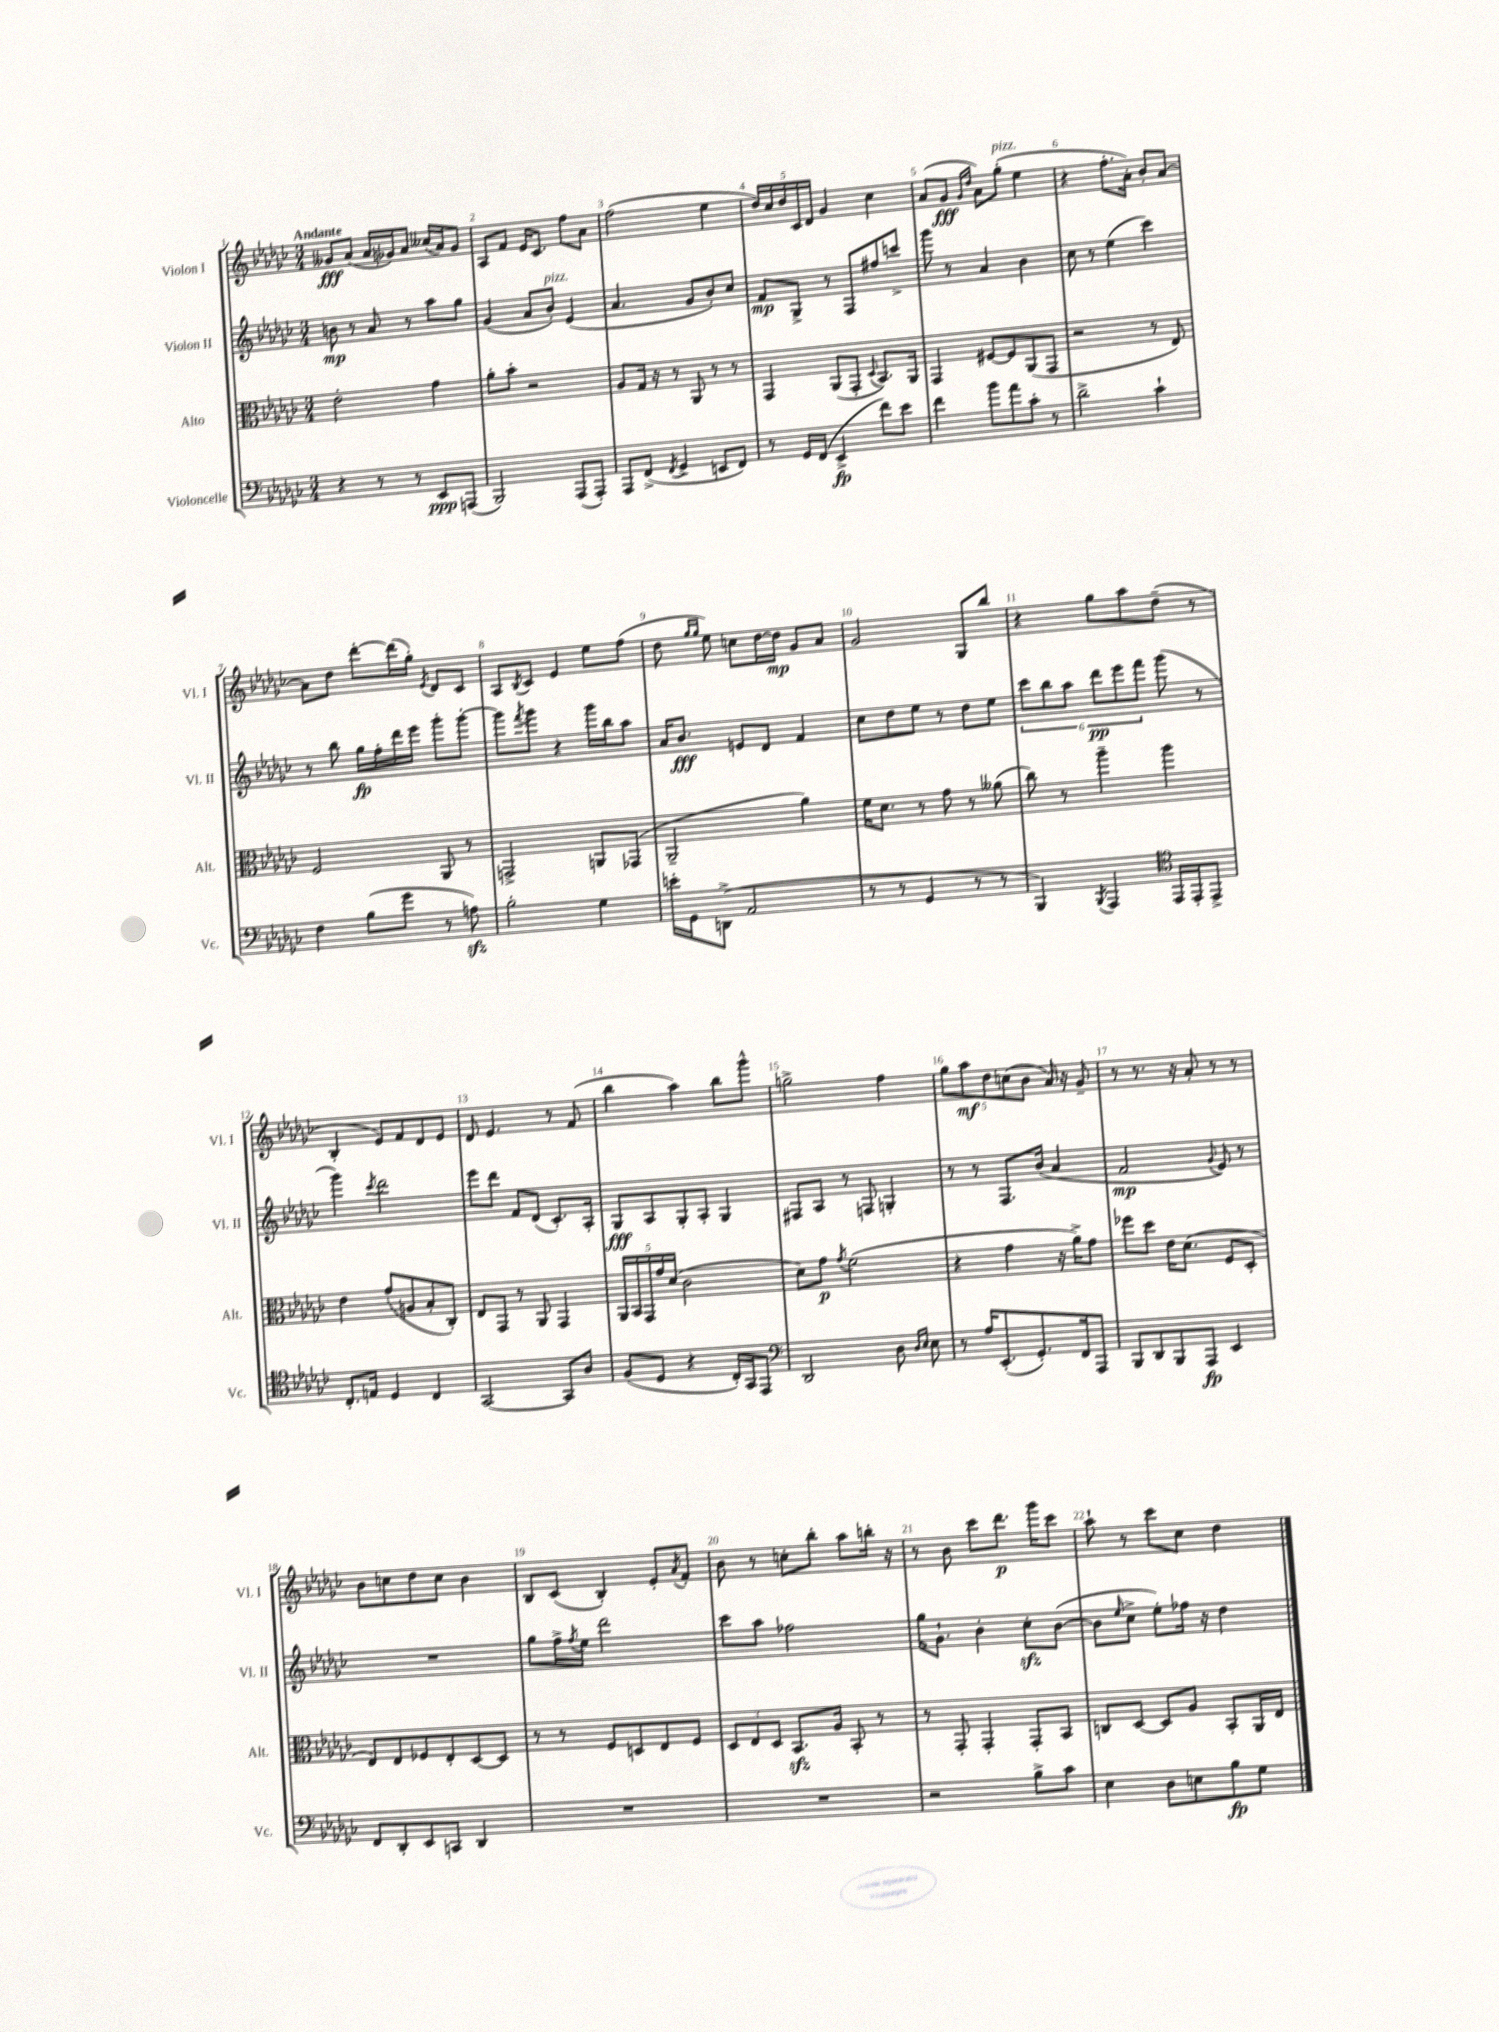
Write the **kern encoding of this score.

**kern	**dynam	**kern	**dynam	**kern	**dynam	**kern	**dynam
*part4	*part4	*part3	*part3	*part2	*part2	*part1	*part1
*staff4	*staff4	*staff3	*staff3	*staff2	*staff2	*staff1	*staff1
*I"Violoncelle	*	*I"Alto	*	*I"Violon II	*	*I"Violon I	*
*I'Vc.	*	*I'Alt.	*	*I'Vl. II	*	*I'Vl. I	*
*clefF4	*	*clefC3	*	*clefG2	*	*clefG2	*
*k[b-e-a-d-g-c-]	*	*k[b-e-a-d-g-c-]	*	*k[b-e-a-d-g-c-]	*	*k[b-e-a-d-g-c-]	*
*M3/4	*	*M3/4	*	*M3/4	*	*M3/4	*
=1	=1	=1	=1	=1	=1	=1	=1
!	!	!	!	!	!	!LO:TX:a:B:t=Andante	!
4r	.	2e-'\	.	8bn\	mp	8g--X/L	fff
.	.	.	.	8r	.	(8a-/J	.
8r	.	.	.	8a-/	.	16a-/LL	.
.	.	.	.	.	.	16g-X/J)	.
8r	.	.	.	8r	.	8a-/J	.
8EE-/L	ppp	4g-\	.	8aa-\L	.	(16cc--X/LL	.
.	.	.	.	.	.	16a-/J)	.
(8AAAn/J	.	.	.	8gg-\J	.	8g-/J	.
=2	=2	=2	=2	=2	=2	=2	=2
2BBB-/)	.	8a-'\L	.	(4g-/	.	8A-/L	.
.	.	8b-'\J	.	.	.	8f/J	.
.	.	2r	.	8a-/L	.	16e-/KL	.
.	.	.	.	.	.	8.c-/J	.
!	!	!	!	!LO:TX:a:i:t=pizz.	!	!	!
.	.	.	.	8b-'/J)	.	.	.
(8AAA-/L	.	.	.	(4e-/	.	8ff\L	.
8AAA-'/J)	.	.	.	.	.	8a-\J	.
=3	=3	=3	=3	=3	=3	=3	=3
8AAA-/L	.	8A-/L	.	4.a-/	.	(2ff\	.
(8FF^/J	.	16G-/Jk	.	.	.	.	.
.	.	16r	.	.	.	.	.
8qFF/	.	.	.	.	.	.	.
4GG-^/	.	8r	.	.	.	.	.
.	.	8AA-/	.	8g-/L	.	.	.
8EEn/L	.	8r	.	8b-'/)	.	4ee-\	.
8FF/J)	.	8r	.	8cc-/J	.	.	.
=4	=4	=4	=4	=4	=4	=4	=4
8r	.	4GG-/	.	8f/L	mp	20dd-/LL)	.
.	.	.	.	.	.	20cc-/	.
.	.	.	.	.	.	20dd-/	.
16GG-/LL	.	.	.	8G-^/J	.	.	.
.	.	.	.	.	.	20c-/	.
(16FF/JJ	.	.	.	.	.	.	.
.	.	.	.	.	.	20d-/JJ	.
4EE-^/	fp	(8AA-/L	.	8r	.	4g-/	.
.	.	8GG-'/J	.	8F/L	.	.	.
.	.	8qqD-/	.	.	.	.	.
8f\L)	.	8.BB-/L)	.	8ff#X/	.	4cc-\	.
8e-\J	.	.	.	8cccn^/J	.	.	.
.	.	16AA-/Jk	.	.	.	.	.
=5	=5	=5	=5	=5	=5	=5	=5
4f\	.	4GG-/	.	8ggg-\	.	(8a-/L	.
.	.	.	.	8r	.	8g-/J	fff
.	.	.	.	.	.	16qqg-/LL	.
.	.	.	.	.	.	16qqdd-/JJ	.
8b-\L	.	[8F#X/L	.	4a-/	.	8a-\L)	.
!	!	!	!	!	!	!LO:TX:a:i:t=pizz.	!
8a-\	.	8F#/]	.	.	.	(8gg-'\J	.
8c-'\J	.	(8AA-/	.	4b-\	.	4ee-\	.
8r	.	8GG-/J	.	.	.	.	.
=6	=6	=6	=6	=6	=6	=6	=6
2d-^\	.	2r	.	8cc-\	.	4r	.
.	.	.	.	8r	.	.	.
.	.	.	.	(4ee-\	.	8.ff'\L	.
.	.	.	.	.	.	16a-'\Jk)	.
4c-`\	.	8r	.	4ccc-\)	.	8b-'/L	.
.	.	8E-/)	.	.	.	[8a-/J	.
!!LO:LB:g=z
=7	=7	=7	=7	=7	=7	=7	=7
4F\	.	2F/	.	8r	.	8a-\L]	.
.	.	.	.	8bb-\	.	8dd-\J	.
(8B-\L	.	.	.	16gg-\LL	fp	[8ddd-'\L	.
.	.	.	.	16ff'\	.	.	.
8g-\J	.	.	.	16ddd-\	.	(16ddd-\L]	.
.	.	.	.	16eee-\JJ	.	16gg-'\JJ)	.
.	.	.	.	.	.	8qe-/	.
8r	.	8AA-/	.	8ggg-'\L	.	8d-/L	.
8Anzz\)	.	8r	.	[8ggg-'\J	.	8c-/J	.
=8	=8	=8	=8	=8	=8	=8	=8
2B-'\	.	2GGn^/	.	8ggg-\L]	.	8A-/L	.
.	.	.	.	8qfff/	.	8qB-/	.
.	.	.	.	8ggg-\J	.	8c-/J	.
.	.	.	.	4r	.	4e-/	.
4G-\	.	8AAn/L	.	16ggg-\LL	.	8ee-\L	.
.	.	.	.	16bb-\J	.	.	.
.	.	(8GG-X/J	.	8aa-\J	.	(8ff\J	.
=9	=9	=9	=9	=9	=9	=9	=9
16en'\LL	.	2AA-~/	.	16a-/KL	.	8dd-\	.
16GG-\J	.	.	.	8.b-/J	fff	.	.
.	.	.	.	.	.	16qqgg-/LL	.
.	.	.	.	.	.	16qqgg-/JJ	.
(8DDn^\J	.	.	.	.	.	8ee-\)	.
2AA-/	.	.	.	8en/L	.	8ccn\L	.
.	.	.	.	8d-/J	.	[16dd-\L	.
.	.	.	.	.	.	16dd-\JJ]	mp
.	.	4a-\)	.	4f/	.	8g-/L	.
.	.	.	.	.	.	8a-/J	.
=10	=10	=10	=10	=10	=10	=10	=10
8r	.	16f\KL	.	8cc-\L	.	2g-/	.
.	.	8.d-\J	.	.	.	.	.
8r	.	.	.	8dd-\	.	.	.
4GG-/	.	8r	.	8ee-\J	.	.	.
.	.	8g-\	.	8r	.	.	.
8r	.	8r	.	8dd-\L	.	8G-/L	.
8r	.	(8a--X\	.	8ee-\J	.	8bb-/J	.
=11	=11	=11	=11	=11	=11	=11	=11
4BBB-/)	.	8cc-\)	.	12ccc-\L	.	4r	.
.	.	.	.	12bb-\	.	.	.
.	.	8r	.	.	.	.	.
.	.	.	.	12aa-\J	.	.	.
8qBBB-/	.	.	.	.	.	.	.
4AAA-/	.	4aa-~\	.	12ddd-\L	pp	8gg-\L	.
.	.	.	.	12eee-\	.	.	.
.	.	.	.	.	.	8aa-\	.
.	.	.	.	12fff\J	.	.	.
*clefC4	*	*	*	*	*	*	*
16EE-/LL	.	4aa-\	.	(8ggg-\	.	(8dd-~\J	.
16EE-'/J	.	.	.	.	.	.	.
8EE-^/J	.	.	.	8r	.	8r	.
!!LO:LB:g=z
=12	=12	=12	=12	=12	=12	=12	=12
8.C-'/L	.	4e-\	.	4ggg-\)	.	4B-'/	.
16En/Jk	.	.	.	.	.	.	.
.	.	.	.	8qccc-/	.	.	.
4D-/	.	(8g-/L	.	2ddd-\	.	8e-/L)	.
.	.	8An/	.	.	.	8f/	.
4C-/	.	8B-'/	.	.	.	8d-/	.
.	.	8C-'/J)	.	.	.	8e-/J	.
=13	=13	=13	=13	=13	=13	=13	=13
[2GG-/	.	8E-/L	.	8eee-\L	.	8d-/	.
.	.	8GG-/J	.	8ddd-\J	.	4.e-/	.
.	.	8r	.	8f/L	.	.	.
.	.	8AA-/	.	(8d-/J	.	.	.
8GG-/L]	.	4GG-/	.	8.c-'/L)	.	8r	.
8A-/J	.	.	.	.	.	(8f/	.
.	.	.	.	16A-'/Jk	.	.	.
=14	=14	=14	=14	=14	=14	=14	=14
(8F/L	.	20AA-/LL	.	8G-/L	fff	4bb-\	.
.	.	20BB-/	.	.	.	.	.
.	.	20GG-/	.	.	.	.	.
8D-/J	.	.	.	8A-/	.	.	.
.	.	20g-/	.	.	.	.	.
.	.	(20d-/JJ	.	.	.	.	.
4r	.	2c-\	.	8G-'/	.	4aa-\)	.
.	.	.	.	8A-'/J	.	.	.
16C-'/LL)	.	.	.	4G-/	.	8bb-\L	.
16GG-/J	.	.	.	.	.	.	.
8EE-/J	.	.	.	.	.	8ggg-^^\J	.
=15	=15	=15	=15	=15	=15	=15	=15
*clefF4	*	*	*	*	*	*	*
2DD-/	.	8d-\L)	.	8F#X/L	.	2ggn^\	.
.	.	8g-\J	p	8A-/J	.	.	.
.	.	8qg-/	.	.	.	.	.
.	.	(2f\	.	8r	.	.	.
.	.	.	.	8Fn/	.	.	.
8D-\	.	.	.	4Gn'/	.	4ff\	.
16qqD-/LL	.	.	.	.	.	.	.
16qqE-/JJ	.	.	.	.	.	.	.
8E-\	.	.	.	.	.	.	.
=16	=16	=16	=16	=16	=16	=16	=16
8r	.	4r	.	8r	.	10gg-\L	.
.	.	.	.	.	.	10aa-\	mf
16A-/KL	.	.	.	8r	.	.	.
(8.EE-'/	.	.	.	.	.	.	.
.	.	.	.	.	.	10dd-\	.
.	.	4g-\	.	8.F/L	.	.	.
.	.	.	.	.	.	(10ccn\	.
8.GG-'/)	.	.	.	.	.	.	.
.	.	.	.	.	.	10b-\J	.
.	.	.	.	(16b-/Jk	.	.	.
.	.	16r	.	4a-/	.	16a-/)	.
16FF/k	.	16a-^\KL)	.	.	.	16r	.
8AAA-/J	.	8g-\J	.	.	.	8g-~/	.
=17	=17	=17	=17	=17	=17	=17	=17
8BBB-/L	.	8ff-X\L	.	2f/	mp	8r	.
8DD-/	.	8dd-\J	.	.	.	8.r	.
8BBB-/	.	16e-\KL	.	.	.	.	.
.	.	(8.d-\J	.	.	.	16r	.
8AAA-/J	fp	.	.	.	.	8a-'/	.
.	.	.	.	8qqg-/	.	.	.
4EE-/	.	8F/L	.	8e-/)	.	8r	.
.	.	8D-'/J	.	8r	.	8r	.
!!LO:LB:g=z
=18	=18	=18	=18	=18	=18	=18	=18
8FF/L	.	8E-/L)	.	2.r	.	8b-\L	.
8DD-'/	.	8E-/	.	.	.	8ccn\	.
8EE-/	.	8F-X/	.	.	.	8dd-\	.
8CCn/J	.	8E-'/	.	.	.	8cc\J	.
4DD-/	.	[8D-/	.	.	.	4b-\	.
.	.	8D-/J]	.	.	.	.	.
=19	=19	=19	=19	=19	=19	=19	=19
2.r	.	8r	.	8gg-\L	.	8B-/L	.
.	.	8r	.	16ff^\L	.	(8c-/J	.
.	.	.	.	8qff/	.	.	.
.	.	.	.	16ee-\JJ	.	.	.
.	.	8F/L	.	2ddd-\	.	4B-'/)	.
.	.	8Dn/	.	.	.	.	.
.	.	8E-/	.	.	.	8e-'/L	.
.	.	.	.	.	.	8qa-/	.
.	.	8F/J	.	.	.	8f'/J	.
=20	=20	=20	=20	=20	=20	=20	=20
2.r	.	12D-/L	.	8ccc-\L	.	8b-\	.
.	.	12E-/	.	.	.	.	.
.	.	.	.	8aa-\J	.	8r	.
.	.	12D-/J	.	.	.	.	.
.	.	8.BB-zz/L	.	2ff-X\	.	8ccn'\L	.
.	.	.	.	.	.	8bb-'\J	.
.	.	16A-/Jk	.	.	.	.	.
.	.	8BB-'/	.	.	.	8aa-\L	.
.	.	8r	.	.	.	16bbn'\Jk	.
.	.	.	.	.	.	16r	.
=21	=21	=21	=21	=21	=21	=21	=21
2r	.	8r	.	16gg-\KL	.	8r	.
.	.	.	.	8.g-`\J	.	.	.
.	.	8GG-'/	.	.	.	8b-\	.
.	.	4GG-'/	.	4b-'\	.	8ccc-\L	.
.	.	.	.	.	.	8.ddd-\J	p
8B-^\L	.	8GG-'/L	.	8cc-zz'\L	.	.	.
.	.	.	.	.	.	16ggg-\KL	.
8c-\J	.	8BB-/J	.	([8b-\J	.	8ccc-\J	.
=22	=22	=22	=22	=22	=22	=22	=22
4E-\	.	8Cn/L	.	8b-\L]	.	8aa-`\	.
.	.	.	.	16qqee-/	.	.	.
.	.	[8D-/J	.	8cc-^\J	.	8r	.
8D-\L	.	8D-/L]	.	8ee-'\L)	.	8ccc-\L	.
8En\	.	8A-/J	.	16ff-X\Jk	.	8cc-\J	.
.	.	.	.	16r	.	.	.
8B-\	fp	8BB-'/L	.	4dd-\	.	4dd-\	.
8G-\J	.	16AA-/L	.	.	.	.	.
.	.	16E-/JJ	.	.	.	.	.
==	==	==	==	==	==	==	==
*-	*-	*-	*-	*-	*-	*-	*-
